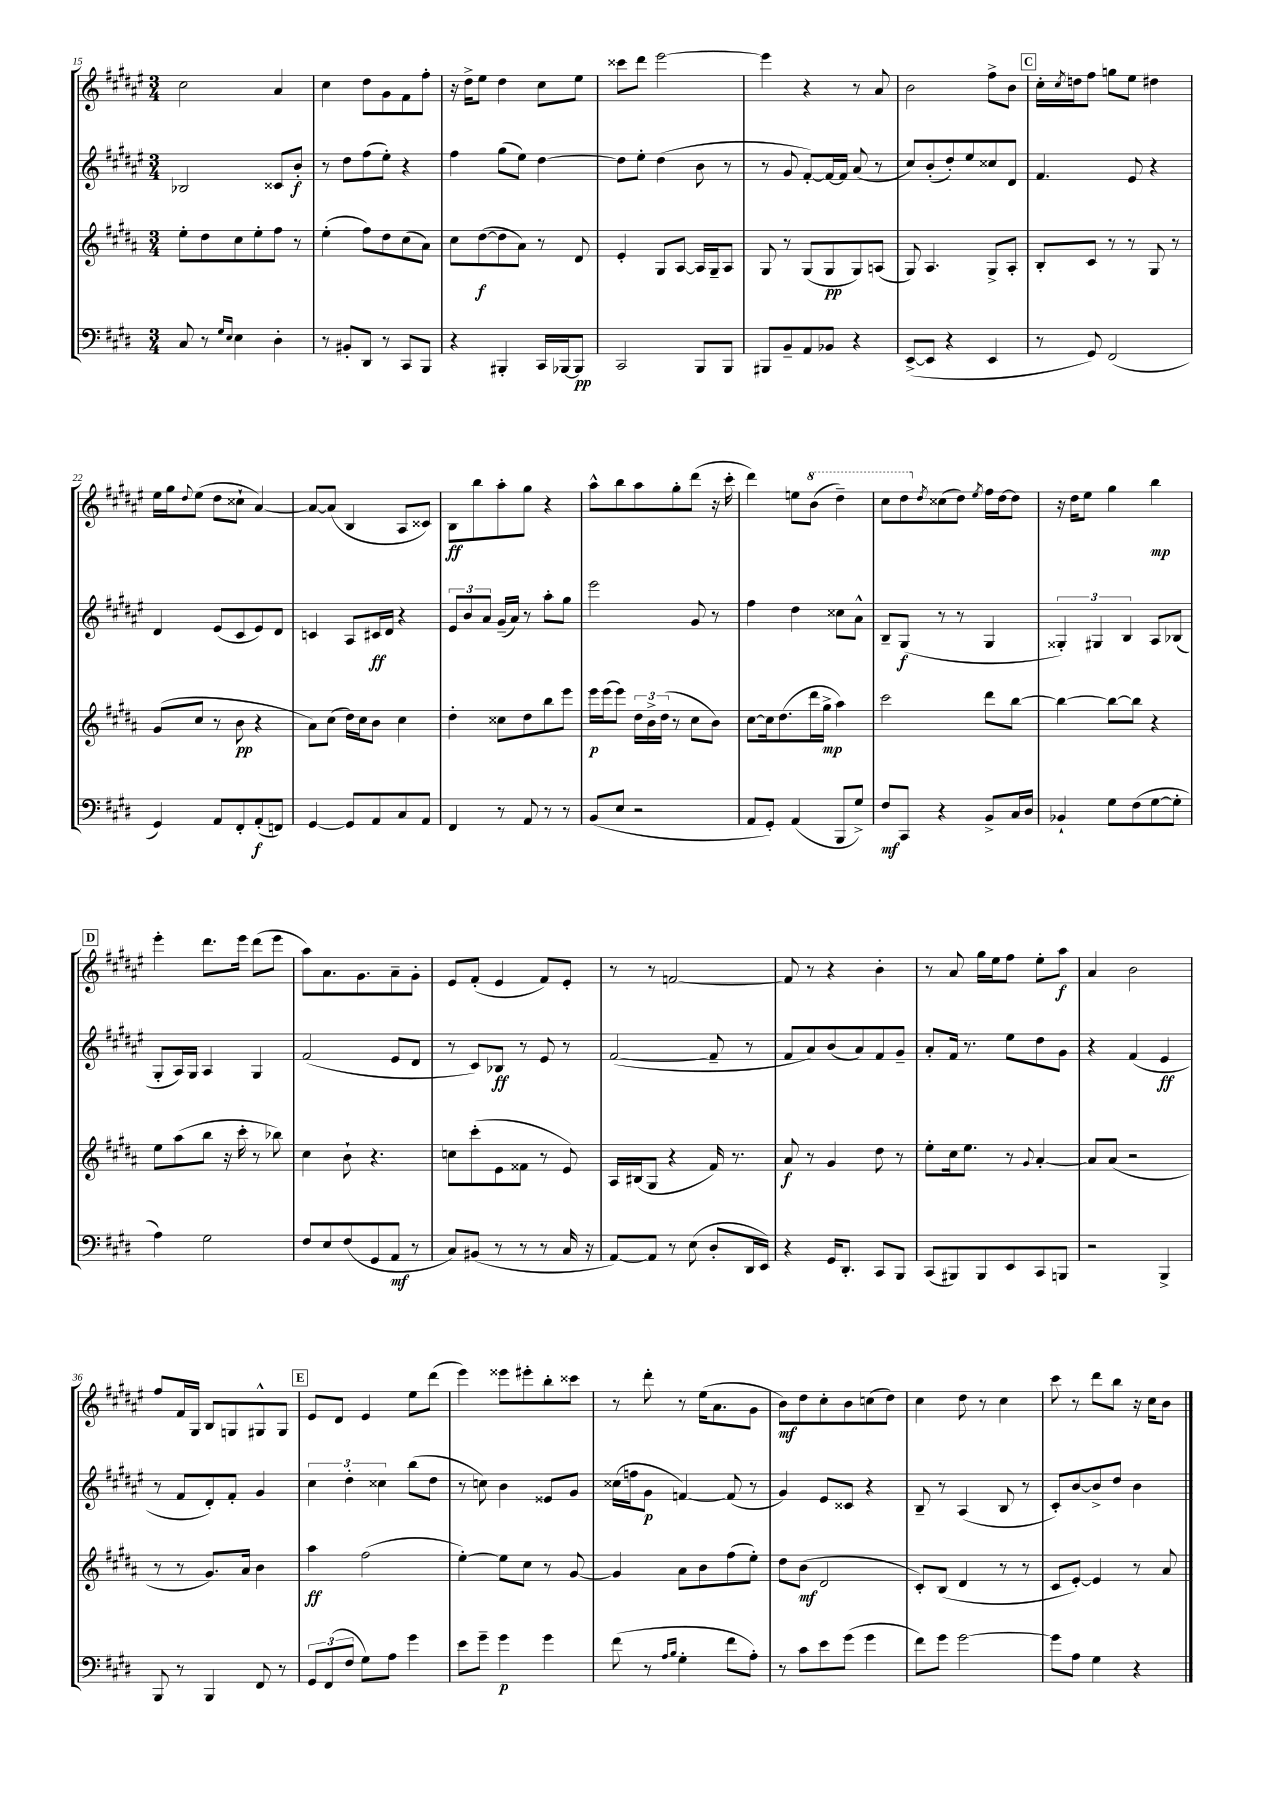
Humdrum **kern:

**kern	**dynam	**kern	**dynam	**kern	**dynam	**kern	**dynam
*part4	*part4	*part3	*part3	*part2	*part2	*part1	*part1
*staff4	*staff4	*staff3	*staff3	*staff2	*staff2	*staff1	*staff1
*clefF4	*	*clefG2	*	*clefG2	*	*clefG2	*
*k[f#c#g#d#]	*	*k[f#c#g#d#a#]	*	*k[f#c#g#d#a#e#]	*	*k[f#c#g#d#a#e#]	*
*M3/4	*	*M3/4	*	*M3/4	*	*M3/4	*
=15	=15	=15	=15	=15	=15	=15	=15
8C#/	.	8ee'\L	.	2B-X/	.	2cc#\	.
8r	.	8dd#\	.	.	.	.	.
16qqG#/LL	.	.	.	.	.	.	.
16qqE/JJ	.	.	.	.	.	.	.
4E\	.	8cc#\	.	.	.	.	.
.	.	8ee'\	.	.	.	.	.
4D#'\	.	8ff#\J	.	8c##X/L	.	4a#/	.
.	.	8r	.	8b'/J	f	.	.
=16	=16	=16	=16	=16	=16	=16	=16
8r	.	(4ee'\	.	8r	.	4cc#\	.
8BB#X'/L	.	.	.	8dd#\L	.	.	.
8DD#/J	.	8ff#\L)	.	(8ff#\	.	8dd#\L	.
8r	.	8dd#\	.	8ee#'\J)	.	8g#\	.
8CC#/L	.	(8cc#\	.	4r	.	8f#\	.
8BBB/J	.	8a#\J)	.	.	.	8ff#'\J	.
=17	=17	=17	=17	=17	=17	=17	=17
4r	.	8cc#\L	.	4ff#\	.	16r	.
.	.	.	.	.	.	16dd#^\KL	.
.	.	([8dd#\	f	.	.	8ee#\J	.
4BBB#X'/	.	8dd#\]	.	(8gg#\L	.	4dd#\	.
.	.	8a#\J)	.	8ee#\J)	.	.	.
16CC#/LL	.	8r	.	[4dd#\	.	8cc#\L	.
[16BBB-X/J	.	.	.	.	.	.	.
8BBB-/J]	pp	8d#/	.	.	.	8ee#\J	.
=18	=18	=18	=18	=18	=18	=18	=18
2CC#/	.	4e'/	.	8dd#\L]	.	8ccc##X\L	.
.	.	.	.	8ee#'\J	.	8ddd#\J	.
.	.	8G#/L	.	(4dd#\	.	[2eee#\	.
.	.	[8A#/J	.	.	.	.	.
8BBB/L	.	16A#/LL]	.	8b\	.	.	.
.	.	16G#~/J	.	.	.	.	.
8BBB/J	.	8A#/J	.	8r	.	.	.
=19	=19	=19	=19	=19	=19	=19	=19
8BBB#X/L	.	8G#/	.	8r	.	4eee#\]	.
8BB~/	.	8r	.	8g#/	.	.	.
8AA/	.	(8G#/L	.	[8f#'/L)	.	4r	.
8BB-X/J	.	8G#/	pp	16f#/L_	.	.	.
.	.	.	.	16f#/JJ]	.	.	.
4r	.	8G#/)	.	(8a#/	.	8r	.
.	.	(8An/J	.	8r	.	8a#/	.
=20	=20	=20	=20	=20	=20	=20	=20
([8EE^/L	.	8G#/)	.	8cc#/L)	.	2b\	.
8EE/J]	.	4.A#/	.	(8b'/	.	.	.
4r	.	.	.	8dd#'/)	.	.	.
.	.	.	.	8ee#/	.	.	.
4EE/	.	8G#^/L	.	8cc##X/	.	8ff#^\L	.
.	.	8A#'/J	.	8d#/J	.	8b\J	.
!!LO:REH:place=s1:t=C
=21	=21	=21	=21	=21	=21	=21	=21
8r	.	8B'/L	.	4.f#/	.	16cc#'\LL	.
.	.	.	.	.	.	8qcc#/	.
.	.	.	.	.	.	16ddn\J	.
8GG#/)	.	8c#/J	.	.	.	8ff#\J	.
(2FF#/	.	8r	.	.	.	8ggn\L	.
.	.	8r	.	8e#/	.	8ee#\J	.
.	.	8G#/	.	4r	.	4dd#X\	.
.	.	8r	.	.	.	.	.
!!LO:LB:g=z
=22	=22	=22	=22	=22	=22	=22	=22
4GG#/)	.	(8g#/L	.	4d#/	.	16ee#\LL	.
.	.	.	.	.	.	16gg#\J	.
.	.	.	.	.	.	8qqdd#/	.
.	.	8cc#/J	.	.	.	(8ee#\J	.
8AA/L	.	8r	.	(8e#/L	.	8dd#\L	.
8FF#'/	.	8b\	pp	8c#/	.	8cc##X`\J	.
(8AA'/	f	4r	.	8e#/)	.	[4a#/)	.
8FFn/J)	.	.	.	8d#/J	.	.	.
=23	=23	=23	=23	=23	=23	=23	=23
[4GG#/	.	8a#\L)	.	4cn/	.	8a#/L_	.
.	.	(8cc#\J	.	.	.	(8a#/J]	.
8GG#/L]	.	16dd#\LL)	.	8A#/L	.	4B/	.
.	.	16cc#\J	.	.	.	.	.
8AA/	.	8b\J	.	16c#X/L	ff	.	.
.	.	.	.	16d#/JJ	.	.	.
8C#/	.	4cc#\	.	4r	.	8A#/L	.
8AA/J	.	.	.	.	.	8c##X/J)	.
=24	=24	=24	=24	=24	=24	=24	=24
4FF#/	.	4dd#'\	.	12e#/L	.	8B\L	ff
.	.	.	.	12b/	.	.	.
.	.	.	.	.	.	8bb\	.
.	.	.	.	12a#/J	.	.	.
8r	.	8cc##X\L	.	(16g#~/LL	.	8aa#'\	.
.	.	.	.	16a#/JJ)	.	.	.
8AA/	.	8dd#\	.	8r	.	8gg#\J	.
8r	.	8bb\	.	8aa#'\L	.	4r	.
8r	.	8eee\J	.	8gg#\J	.	.	.
=25	=25	=25	=25	=25	=25	=25	=25
(8BB/L	.	16eee\LL	p	2eee#\	.	8aa#^^\L	.
.	.	(16eee\J	.	.	.	.	.
8E/J	.	8eee\J)	.	.	.	8bb\	.
2r	.	24dd#\LL	.	.	.	8aa#\	.
.	.	24b^\	.	.	.	.	.
.	.	(24dd#\JJ	.	.	.	.	.
.	.	8r	.	.	.	8gg#'\	.
.	.	8cc#\L	.	8g#/	.	(8ddd#\J	.
.	.	8b\J)	.	8r	.	16r	.
.	.	.	.	.	.	16ccc#'\	.
=26	=26	=26	=26	=26	=26	=26	=26
8AA/L	.	[8cc#\L	.	4ff#\	.	4ddd#\)	.
8GG#'/J)	.	16cc#\k]	.	.	.	.	.
.	.	(8.dd#\	.	.	.	.	.
(4AA/	.	.	.	4dd#\	.	8een\L	.
*	*	*	*	*	*	*8va	*
.	.	16ddd#\L	.	.	.	(8bb\J	.
.	.	16gg#^\JJ	mp	.	.	.	.
8BBB/L	.	4aa#\)	.	8cc##X\L	.	4ddd#~\)	.
8G#^/J)	.	.	.	8a#^^\J	.	.	.
=27	=27	=27	=27	=27	=27	=27	=27
8F#/L	mf	2ccc#\	.	8B~/L	.	8ccc#\L	.
8CC#/J	.	.	.	(8G#/J	f	8ddd#\	.
*	*	*	*	*	*	*X8va	*
.	.	.	.	.	.	8qdd#/	.
4r	.	.	.	8r	.	(8cc##X\	.
.	.	.	.	8r	.	8dd#\J)	.
.	.	.	.	.	.	8qee#/	.
8BB^/L	.	8ddd#\L	.	4G#/	.	16ff#\LL	.
.	.	.	.	.	.	[16dd#\J	.
16C#/L	.	[8bb\J	.	.	.	8dd#\J]	.
16D#/JJ	.	.	.	.	.	.	.
=28	=28	=28	=28	=28	=28	=28	=28
4BB-X`/	.	4bb\_	.	6G##X'/)	.	16r	.
.	.	.	.	.	.	16dd#\KL	.
.	.	.	.	.	.	8ee#\J	.
.	.	.	.	6G#X/	.	.	.
8G#\L	.	8bb\L_	.	.	.	4gg#\	.
.	.	.	.	6B/	.	.	.
(8F#\	.	8bb\J]	.	.	.	.	.
[8G#\	.	4r	.	8A#/L	.	4bb\	mp
8G#'\J]	.	.	.	(8B-X/J	.	.	.
!!LO:LB:g=z
!!LO:REH:place=s1:t=D
=29	=29	=29	=29	=29	=29	=29	=29
4A\)	.	8ee\L	.	8G#'/L	.	4eee#'\	.
.	.	(8aa#\	.	16A#/L)	.	.	.
.	.	.	.	16G#/JJ	.	.	.
2G#\	.	8bb\J	.	4A#/	.	8.ddd#\L	.
.	.	16r	.	.	.	.	.
.	.	16ccc#'\	.	.	.	16eee#\Jk	.
.	.	8r	.	4G#/	.	(8ddd#\L	.
.	.	8bb-X\)	.	.	.	8eee#\J	.
=30	=30	=30	=30	=30	=30	=30	=30
8F#/L	.	4cc#\	.	(2f#/	.	8aa#\L)	.
8E/	.	.	.	.	.	8.a#\	.
(8F#/	.	8b`\	.	.	.	.	.
.	.	.	.	.	.	8.g#\	.
8GG#/	.	4.r	.	.	.	.	.
8AA/J	mf	.	.	8e#/L	.	8a#~\	.
8r	.	.	.	8d#/J	.	8g#'\J	.
=31	=31	=31	=31	=31	=31	=31	=31
8C#/L)	.	8ccn\L	.	8r	.	8e#/L	.
(8BB#X/J	.	(8ccc#'\	.	8c#/L)	.	(8f#'/J	.
8r	.	8e\	.	8B-X/J	ff	4e#/	.
8r	.	8f##X\J	.	8r	.	.	.
8r	.	8r	.	8e#/	.	8f#/L)	.
16C#/	.	8e/)	.	8r	.	8e#'/J	.
16r	.	.	.	.	.	.	.
=32	=32	=32	=32	=32	=32	=32	=32
[8AA/L)	.	16A#/LL	.	([2f#/	.	8r	.
.	.	(16B#X/J	.	.	.	.	.
8AA/J]	.	8G#/J	.	.	.	8r	.
8r	.	4r	.	.	.	[2fn/	.
(8E\	.	.	.	.	.	.	.
8D#'/L	.	16f#/)	.	8f#~/]	.	.	.
.	.	8.r	.	.	.	.	.
16DD#/L	.	.	.	8r	.	.	.
16EE/JJ)	.	.	.	.	.	.	.
=33	=33	=33	=33	=33	=33	=33	=33
4r	.	8a#/	f	8f#/L	.	8f/]	.
.	.	8r	.	8a#/)	.	8r	.
16GG#/KL	.	4g#/	.	(8b/	.	4r	.
8.DD#'/J	.	.	.	.	.	.	.
.	.	.	.	8a#/)	.	.	.
8CC#/L	.	8dd#\	.	8f#/	.	4b'\	.
8BBB/J	.	8r	.	8g#~/J	.	.	.
=34	=34	=34	=34	=34	=34	=34	=34
(8CC#/L	.	8ee'\L	.	8a#'/L	.	8r	.
8BBB#X/)	.	16cc#\k	.	16f#/Jk	.	8a#/	.
.	.	8.ee\J	.	8.r	.	.	.
8BBB#/	.	.	.	.	.	16gg#\LL	.
.	.	.	.	.	.	16ee#\J	.
8EE/	.	8r	.	8ee#\L	.	8ff#\J	.
.	.	8qqg#/	.	.	.	.	.
8CC#/	.	[4a#'/	.	8dd#\	.	8ee#'\L	.
8BBBn/J	.	.	.	8g#\J	.	8aa#\J	f
=35	=35	=35	=35	=35	=35	=35	=35
2r	.	8a#/L]	.	4r	.	4a#/	.
.	.	(8a#/J	.	.	.	.	.
.	.	2r	.	(4f#/	.	2b\	.
4BBB^/	.	.	.	4e#/	ff	.	.
!!LO:LB:g=z
=36	=36	=36	=36	=36	=36	=36	=36
8BBB/	.	8r	.	8r	.	8ff#/L	.
8r	.	8r	.	8f#/L	.	16f#/L	.
.	.	.	.	.	.	16G#/JJ	.
4BBB/	.	8.g#/L)	.	8d#'/)	.	8B/L	.
.	.	.	.	8f#'/J	.	8Gn/	.
.	.	16a#/Jk	.	.	.	.	.
8FF#/	.	4b\	.	4g#/	.	8G#X^^/	.
8r	.	.	.	.	.	8G#/J	.
!!LO:REH:place=s1:t=E
=37	=37	=37	=37	=37	=37	=37	=37
12GG#/L	.	4aa#\	ff	6cc#\	.	8e#/L	.
(12FF#/	.	.	.	.	.	.	.
.	.	.	.	.	.	8d#/J	.
12F#/J	.	.	.	6dd#'\	.	.	.
8G#\L)	.	(2ff#\	.	.	.	4e#/	.
.	.	.	.	6cc##X\	.	.	.
8A\J	.	.	.	.	.	.	.
4g#\	.	.	.	(8bb\L	.	8ee#\L	.
.	.	.	.	8dd#\J	.	(8ddd#\J	.
=38	=38	=38	=38	=38	=38	=38	=38
8e\L	.	[4ee'\)	.	8r	.	4eee#\)	.
8g#~\J	.	.	.	8ccn\)	.	.	.
4g#\	p	8ee\L]	.	4b\	.	8eee##X\L	.
.	.	8cc#\J	.	.	.	8eee#X'\	.
4g#\	.	8r	.	8e##X/L	.	8bb'\	.
.	.	[8g#/	.	8g#/J	.	8ccc##X\J	.
=39	=39	=39	=39	=39	=39	=39	=39
(8f#\	.	4g#/]	.	(16cc##X\LL	.	8r	.
.	.	.	.	16ffn\J	.	.	.
8r	.	.	.	8g#\J	p	8ddd#'\	.
16qqA/LL	.	.	.	.	.	.	.
16qqB/JJ	.	.	.	.	.	.	.
4G#'\	.	8a#\L	.	[4fn/)	.	8r	.
.	.	8b\	.	.	.	(16ee#\KL	.
.	.	.	.	.	.	8.a#\	.
8f#\L	.	(8ff#\	.	(8f/]	.	.	.
8A'\J)	.	8ee'\J)	.	8r	.	8g#\J	.
=40	=40	=40	=40	=40	=40	=40	=40
8r	.	8dd#\L	.	4g#/)	.	8b\L)	mf
8c#\L	.	(8b\J	mf	.	.	8dd#\	.
8e\	.	2d#/	.	8e#/L	.	8cc#'\	.
(8g#\J	.	.	.	8c##X/J	.	8b\	.
4g#\	.	.	.	4r	.	(8ccn\	.
.	.	.	.	.	.	8dd#\J)	.
=41	=41	=41	=41	=41	=41	=41	=41
8f#\L)	.	8c#'/L)	.	8B~/	.	4cc#\	.
8g#\J	.	(8B/J	.	8r	.	.	.
[2g#\	.	4d#/	.	(4A#/	.	8dd#\	.
.	.	.	.	.	.	8r	.
.	.	8r	.	8B/	.	4cc#\	.
.	.	8r	.	8r	.	.	.
=42	=42	=42	=42	=42	=42	=42	=42
8g#\L]	.	8c#/L	.	8c#'/L)	.	8ccc#\	.
8A\J	.	[8e'/J)	.	[8b/	.	8r	.
4G#\	.	4e/]	.	8b^/]	.	8ddd#\L	.
.	.	.	.	8dd#/J	.	8bb\J	.
4r	.	8r	.	4b\	.	16r	.
.	.	.	.	.	.	16cc#\KL	.
.	.	8a#/	.	.	.	8b\J	.
==	==	==	==	==	==	==	==
*-	*-	*-	*-	*-	*-	*-	*-
